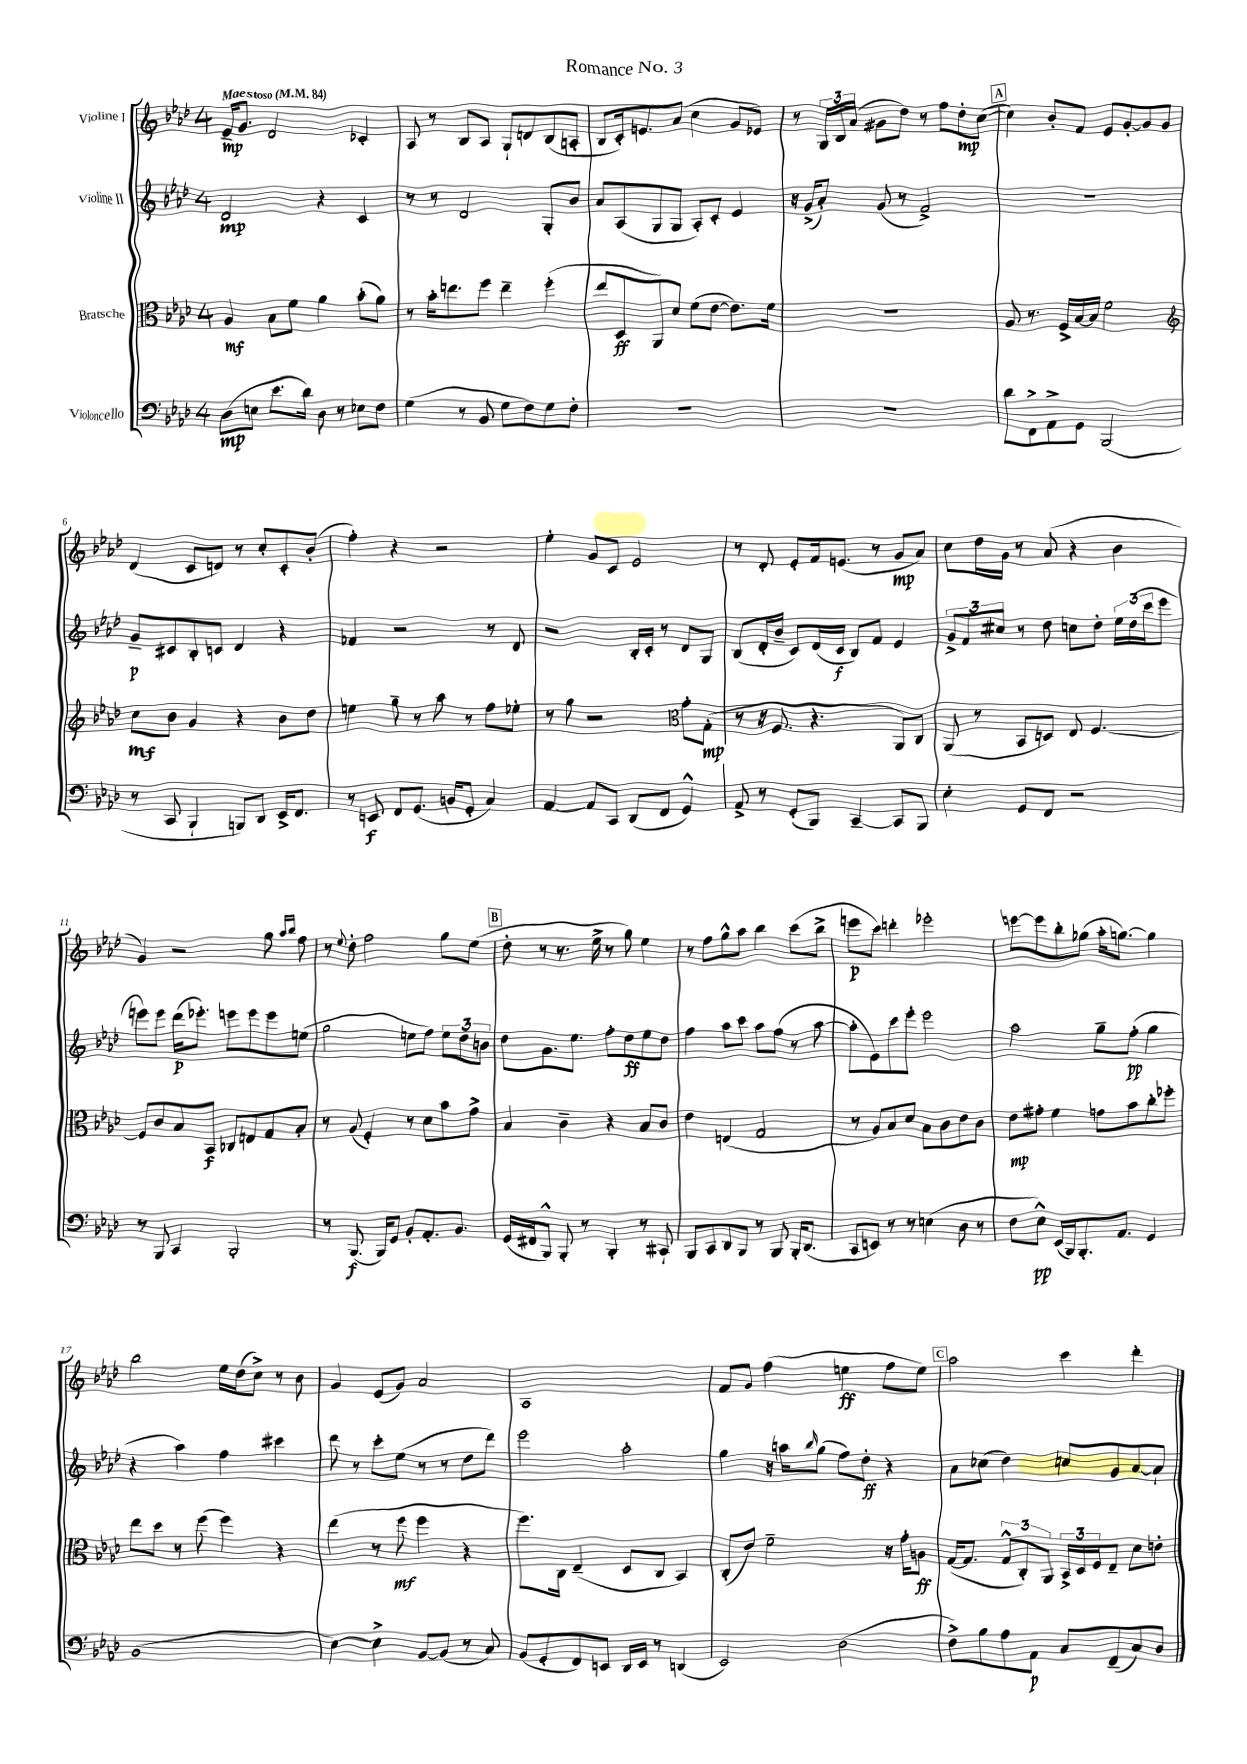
\header { title = "Romance No. 3" }
<<
\new StaffGroup <<
\new Staff = "s0" \with { instrumentName = "Violine I" } {
    \clef treble \key aes \major \once \override Staff.TimeSignature.style = #'single-digit \time 4/4 \tempo "Maestoso" 4 = 84
    ees'16--\mp g'8. des'2 ces'4-. |
    aes8 r8 bes8 aes8 g8-! d'8 bes8( a8-. |
    bes8 c'16-.) e'8. aes'8( c''4 g'8 ees'8) |
    r8 \tuplet 3/2 { g16 bes16 aes'16( } gis'8 des''8) r8 f''8 des''8-.\mp c''8~( |
    \mark \markup { \box "A" } c''4) bes'8-. f'8 ees'8 g'8~-. g'8 g'8 |
    des'4( c'8 d'8) r8 c''8-. c'8-. bes'8-.( |
    f''4-.) r4 r2 |
    ees''4-. g'8 c'8 ees'2 |
    r8 des'8-. ees'8-. f'16 e'8.( r8 g'8\mp aes'8) |
    c''8 des''16 g'16 r8 aes'8( r4 bes'4 |
    g'4) r2 g''8 \grace { aes''16 bes''16 } f''8 |
    r8 \appoggiatura { ees''8 } des''8-. f''2 g''8 ees''8( |
    \mark \markup { \box "B" } des''8-. r8 r8. ees''16-> r8 g''8) ees''4 |
    r8 f''8 g''8-^ aes''8 bes''4 c'''8( bes''8-> |
    e'''8\p c'''8) d'''4-. ees'''2-. |
    e'''8~ e'''8 bes''8-. ges''8( aes''16-. g''8.~) g''4 |
    bes''2 ees''16 des''16( c''8->) r8 bes'8 |
    g'4 ees'8( g'8) aes'2 |
    aes1 |
    f'8 g'8 f''4( e''4\ff f''8 e''8) |
    \mark \markup { \box "C" } aes''2 c'''4 des'''4-. \bar "|." |
}
\new Staff = "s1" \with { instrumentName = "Violine II" } {
    \clef treble \key aes \major \once \override Staff.TimeSignature.style = #'single-digit \time 4/4
    des'2\mp r4 c'4 |
    r8 r8 des'2 g8-. bes'8 |
    aes'8 aes8( g8 g8 aes8-.) c'8-. ees'4 |
    r16 g'16->( aes'8-.) g'8( r8 f'2->) |
    \mark \markup { \box "A" } R1 |
    g'8--\p cis'8 bes8-. c'8 des'4 r4 |
    fes'4 r2 r8 des'8 |
    r2 bes16-. c'16-. r8 des'8 g8 |
    bes8( des'16-. bes'16-- c'8) des'16( c'16\f bes8) f'8 ees'4 |
    \tuplet 3/2 { g'8-> f'8 cis''8 } r8 des''8 c''8 des''8-. \tuplet 3/2 { ees''16 des''16( c'''16 } ees'''8 |
    e'''8) e'''8 des'''16\p( ees'''8.-.) e'''8 e'''8 e'''8 e''8( |
    g''2 e''8 f''8) \tuplet 3/2 { e''8 des''8 b'8 } |
    \mark \markup { \box "B" } des''8 g'8. ees''8. f''8-. des''8\ff ees''8 des''8 |
    f''4 aes''8 c'''8 aes''8 f''8( r8 aes''8~ |
    aes''8-. ees'8) c'''8 ees'''8-. ees'''2 |
    aes''2 g''8-- f''8-.\pp( g''4 |
    r4 aes''4) f''4 cis'''4 |
    des'''8 r8 c'''8-. ees''8( r8 r8 des''8 des'''8) |
    ees'''2 aes''2-. |
    g''4 r16 a''16 \grace { bes''16 } g''8( f''8) des''8-.\ff r4 |
    \mark \markup { \box "C" } aes'8 ces''8( des''4) c''8 g'8 aes'8~ aes'8-! \bar "|." |
}
\new Staff = "s2" \with { instrumentName = "Bratsche" } {
    \clef alto \key aes \major \once \override Staff.TimeSignature.style = #'single-digit \time 4/4
    aes4\mf bes8 f'8 aes'4 bes'8-.( aes'8) |
    r8 bes'16-. e''8. f''8 e''4-- f''4-.( |
    ees''8 des8\ff aes,8) des'8 f'8( ees'8~ ees'8.) f'16 |
    R1 |
    \mark \markup { \box "A" } aes8 r8. f16-> bes16~ bes16 f'2 |
    \clef treble c''8\mf bes'8 g'4 r4 bes'8 des''8 |
    e''4 g''8-- r8 aes''8 r8 f''8 ees''8-. |
    r8 g''8 r2 \clef alto g'8-. g8-.\mp( |
    r8 r16 f8. r4. aes,8) c8 |
    aes,8( r8 bes,8 d8) ees8 f4.~ |
    f8 c'8 bes8 bes,8\f ces8 e8 g8 bes8-. |
    r8 aes8( f4-.) r8 des'8 bes'8 g'8-> |
    \mark \markup { \box "B" } bes4 c'4-- r4 bes8 c'8 |
    ees'4 e4( g2 |
    r8 aes8) bes8 des'8 bes8 c'8 ees'8 c'8 |
    ees'8\mp gis'8-. f'4 g'8 bes'8 c''8-. fes''8-. |
    ees''8 des''8 r8 f''8( f''4) r4 |
    ees''4( r8 f''8\mf f''4 r4 |
    f''8.) c16 ees4--( des8 c8 bes,4) |
    c8-.( ees'8) f'2-- r16 g'16-. a8\ff |
    \mark \markup { \box "C" } g16~( g8. \tuplet 3/2 { g8-^ c8-.) aes,8 } \tuplet 3/2 { bes,16-> des16 f16 } ees8-- des'8 e'8-. \bar "|." |
}
\new Staff = "s3" \with { instrumentName = "Violoncello" } {
    \clef bass \key aes \major \once \override Staff.TimeSignature.style = #'single-digit \time 4/4
    des8\mp( e8 ees'8. des'16) des8 r8 ees8 f8 |
    g4( r8 bes,8 g8 f8) g8 f8-. |
    R1 |
    R1 |
    \mark \markup { \box "A" } des'8 f,8-> aes,8-> g,8 bes,,2( |
    r8 c,8 bes,,4-! b,,8) des,8 ees,16-> f,8. |
    r8 e,8\f f,8 g,8.( b,16 g,8-. c4) |
    aes,4~ aes,8 c,8 des,8( f,8 g,4-^) |
    aes,8-> r8 g,8-.( bes,,8) c,4~-- c,8 bes,,8 |
    ees4-. g,8 f,8 r2 |
    r8 bes,,8 c,4 bes,,2-. |
    r8 bes,,8.\f( bes,,16) g,8 bes,8-. aes,8.-. bes,8. |
    \mark \markup { \box "B" } g,16( fis,16 bes,,8-^) bes,,8-. r8 bes,,4-. r8 cis,8-! |
    bes,,8 c,8 des,8 bes,,8 r8 bes,,8 bes,,16-. des,8.( |
    c,8 e,8) r8 r8 e4( des8 r8 |
    f8 ees8-^\pp) ees,16( bes,,16) bes,,8.-. aes,8. g,4 |
    bes,1( |
    ees4~) ees4-> bes,8~ bes,8( r8 c8) |
    bes,8( g,8-. f,8) e,8 des,16 e,16 r8 d,4( |
    ees,2) des2( |
    \mark \markup { \box "C" } f8->) bes8 aes8 aes,8\p c8 f,8--( c8) des8 \bar "|." |
}
>>
>>
